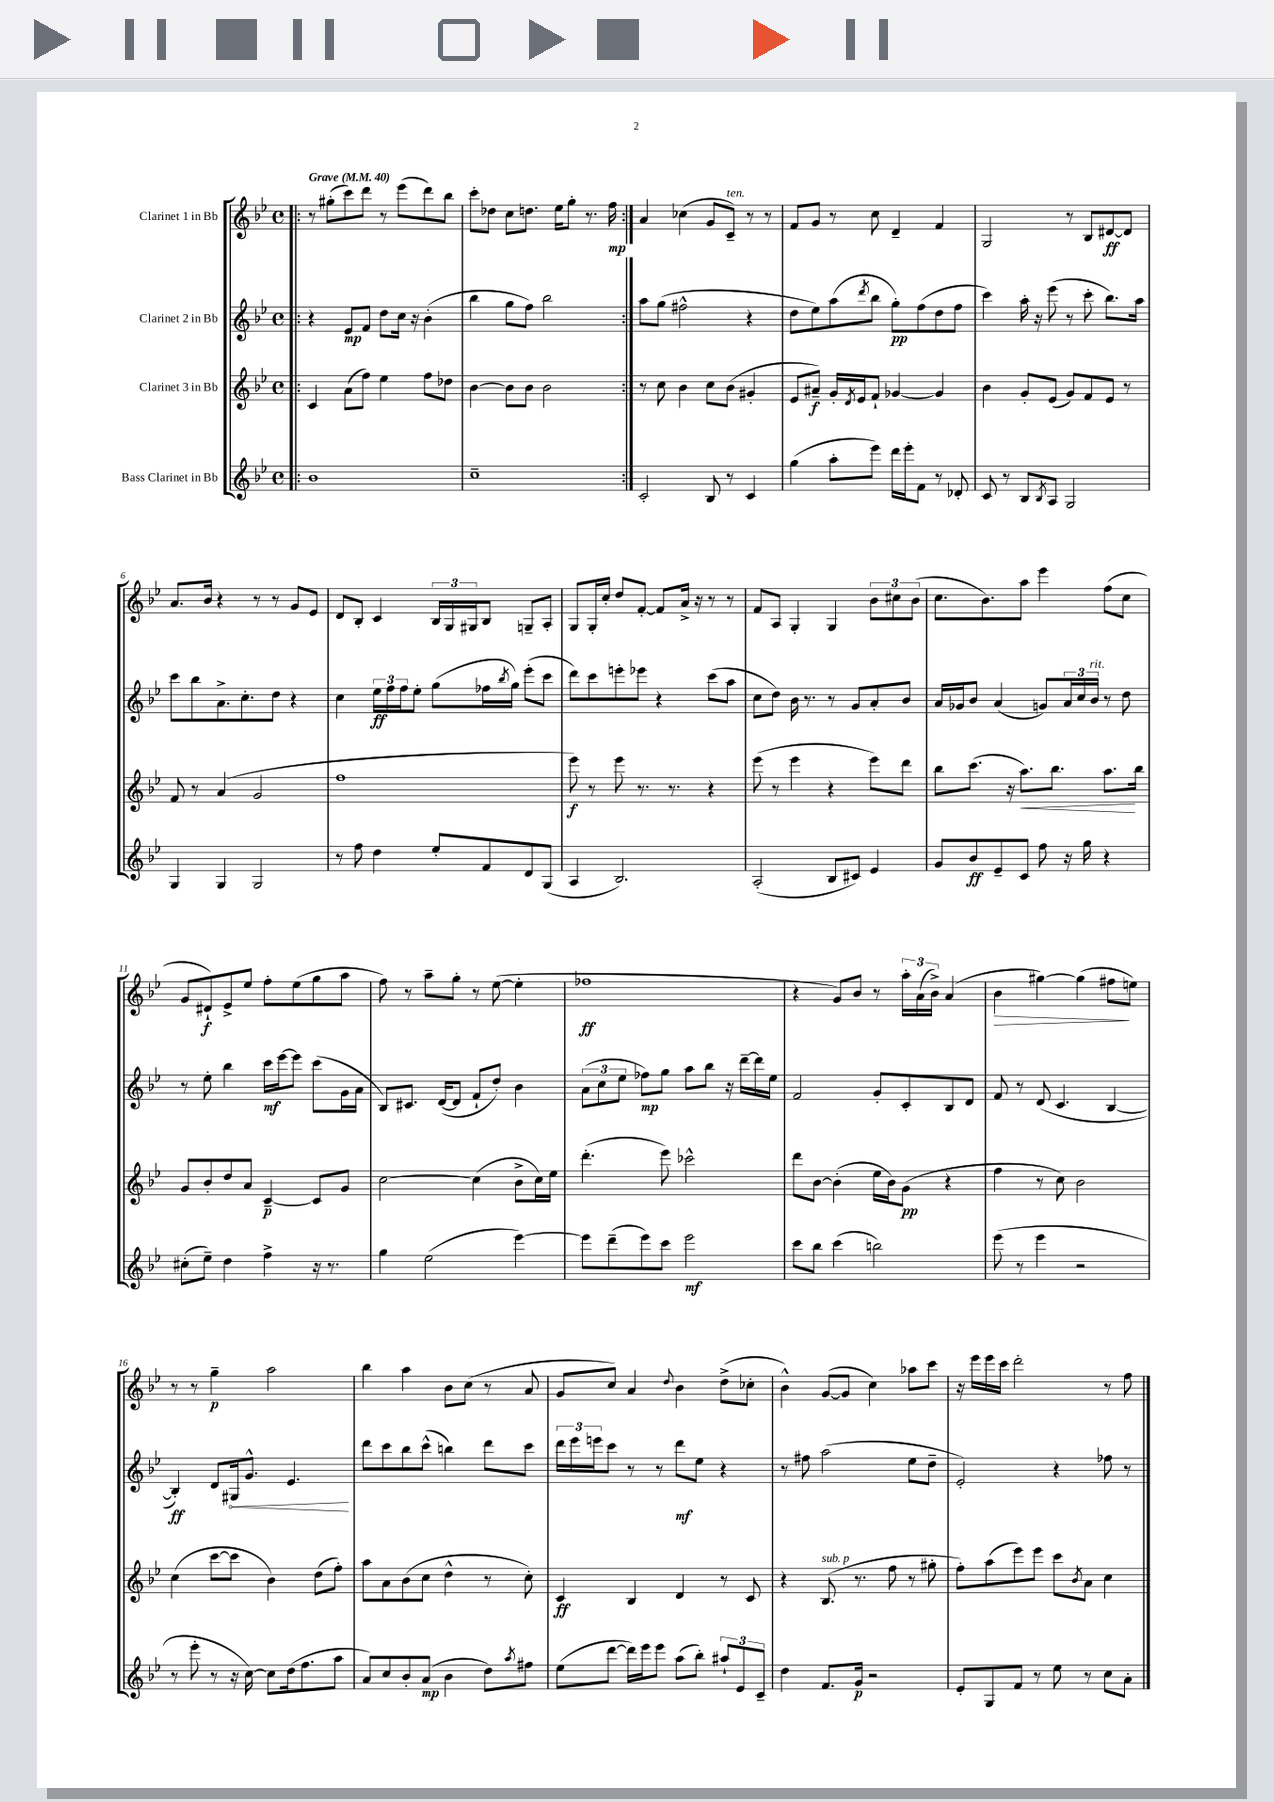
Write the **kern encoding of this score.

**kern	**kern	**kern	**kern
*staff4	*staff3	*staff2	*staff1
*clefG2	*clefG2	*clefG2	*clefG2
*k[b-e-]	*k[b-e-]	*k[b-e-]	*k[b-e-]
*M4/4	*M4/4	*M4/4	*M4/4
*met(c)	*met(c)	*met(c)	*met(c)
*MM40	*MM40	*MM40	*MM40
=!|:	=!|:	=!|:	=!|:
1b-	4c/	4r	8r
.	.	.	(8gg#'\L
.	(8a\L	8e-/L	8ccc\)
.	8ff\J)	8f/J	8ddd\J
.	4ee-\	8dd\L	8r
.	.	16cc\Jk	(8eee-\L
.	.	16r	.
.	8ff\L	(4b-'\	8ddd\)
.	8dd-\J	.	8bb-\J
=	=	=	=
1cc~	[4b-\	4bb-\	8ccc'\L
.	.	.	8dd-\J
.	8b-\]L	8gg\L	8cc\L
.	8b-\J	8ff\J)	8.dd\J
.	2b-\	2bb-\	.
.	.	.	16ee-\LK
.	.	.	8gg'\J
.	.	.	8.r
.	.	.	16ff\
=:|!	=:|!	=:|!	=:|!
2c'/	8r	8aa\L	4a/
.	8cc\	(8gg\J	.
.	4b-\	2ff#^^\	(4cc-\
8B-/	8cc\L	.	8g/L
8r	(8b-\J	.	8c~/J)
4c/	4g#'/	4r	8r
.	.	.	8r
=	=	=	=
(4gg\	8e-/L	8dd\L	8f/L
.	8a#~/J)	8ee-\)	8g/J
8aa'\L	16g'/LL	(8aa\	8r
.	8qd/	.	.
.	16e-/J	.	.
.	.	8qddd/	.
8eee-\J)	8f`/J	8bb-\J	8cc\
16ddd\LL	[4g-/	8gg'\L)	4d~/
16eee-'\J	.	.	.
8f\J	.	(8ff\	.
8r	4g-/]	8dd\	4f/
8d-'/	.	8ff\J	.
=	=	=	=
8c/	4b-\	4ccc\)	2G/
8r	.	.	.
8B-/L	8g'/L	16aa'\	.
.	.	16r	.
8qB-/	.	.	.
8A/J	(8e-/J	(8eee-\	.
2G/	8g/L)	8r	8r
.	8f/	8ccc'\	8B-/L
.	8e-/J	8.bb-\L)	[8d#/
.	8r	.	8d#/]J
.	.	16aa\Jk	.
=	=	=	=
4G/	8f/	8ccc\L	8.a/L
.	8r	8bb-\	.
.	.	.	16b-/Jk
4G/	(4a/	8.a^\	4r
.	.	8.cc'\	.
2G/	2g/	.	8r
.	.	8dd\J	8r
.	.	4r	8g/L
.	.	.	8e-/J
=	=	=	=
8r	1ff	4cc\	8d/L
8ff\	.	.	8B-'/J
4dd\	.	24ee-\LL	4c/
.	.	24ff\	.
.	.	24ff\J	.
.	.	8ee-'\J	.
8ee-'/L	.	(8gg\L	24B-/LL
.	.	.	24G/
.	.	.	24G#/J
8f/	.	16ff-\L	8B-/J
.	.	8qbb-/	.
.	.	16gg\JJ)	.
8d/	.	(8eee-'\L	8G~/L
(8G/J	.	8ccc\J	8A'/J
=	=	=	=
4A/	8eee-\)	8ddd\L)	8G/L
.	8r	8ccc\	16G'/L
.	.	.	16cc'/JJ
2.B-/)	8eee-\	8eee'\	8dd/L
.	8.r	8eee-\J	[8f'/J
.	.	4r	8f/]L
.	8.r	.	.
.	.	.	16a^/Jk
.	.	.	16r
.	4r	(8ccc\L	8r
.	.	8aa\J	8r
=	=	=	=
(2A'/	(8eee-\	8cc\L	8f/L
.	8r	8dd\J)	8A/J
.	4eee-\	16b-\	4G'/
.	.	8.r	.
8B-/L	4r	8r	4G/
8c#/J)	.	8g/L	.
4e-/	8eee-\L)	8a'/	12b-\L
.	.	.	12cc#\
.	8ddd\J	8b-/J	.
.	.	.	(12b-\J
=	=	=	=
8g/L	8bb-\L	16a/LL	8.cc\L
.	.	16g-/J	.
8b-/	(8.ccc\J	8b-/J	.
.	.	.	8.b-\)
8e-~/	.	(4a/	.
.	16r	.	.
8c/J	8.aa\L)	.	8aa\J
8ff\	.	8g/L)	4eee-\
.	8.bb-\J	.	.
16r	.	24a/L	.
.	.	24cc/	.
16gg\	.	.	.
.	.	24b-/JJ	.
4r	8.aa\L	8r	(8ff\L
.	.	8dd\	8cc\J
.	16bb-\Jk	.	.
=	=	=	=
(8cc#'\L	8g/L	8r	8g/L
8ee-~\J)	8b-'/	8ee-'\	8d#`/)
4dd\	8dd/	4bb-\	8e-^/
.	8a/J	.	8ee-/J
4ff^\	[4c~/	16ccc\LL	8ff'\L
.	.	[16eee-\J	.
.	.	8eee-\]J	(8ee-\
16r	8c/]L	(8ccc\L	8gg\
8.r	.	.	.
.	8g/J	16g\L	8aa\J
.	.	16a\JJ	.
=	=	=	=
4gg\	[2cc\	8B-/L)	8ff\)
.	.	8.c#/J	8r
(2ee-\	.	.	8aa~\L
.	.	([16d/LK	.
.	.	8d/]J	8gg'\J
.	(4cc\]	8f`/L	8r
.	.	8dd'/J)	([8ee-\
[4eee-\)	8b-^\L	4b-\	4ee-'\]
.	16cc\L)	.	.
.	16ee-\JJ	.	.
=	=	=	=
8eee-\]L	(4.ddd'\	(12a\L	1ff-
.	.	12cc\	.
(8ddd~\	.	.	.
.	.	12ee-\J	.
8eee-\)	.	8ff-\L)	.
8ccc\J	8eee-\)	8gg\J	.
2eee-\	2ccc-^^\	8aa\L	.
.	.	8bb-\J	.
.	.	16r	.
.	.	[16ddd~\LL	.
.	.	16ddd\]	.
.	.	16ee-\JJ	.
=	=	=	=
8ccc\L	8ddd\L	2f/	4r
8bb-\J	[8b-\J	.	.
(4ccc\	(4b-'\]	.	8g/L)
.	.	.	8b-/J
2bb\)	16ee-\LL	8g'/L	8r
.	16b-\J)	.	.
.	(8g\J	8c'/	24aa'\LL
.	.	.	(24a\
.	.	.	24b-^\JJ)
.	4r	8B-/	(4a/
.	.	8d/J	.
=	=	=	=
(8eee-\	4ff\	8f/	4b-\
8r	.	8r	.
4eee-\	8r	(8d/	[4gg#\)
.	8cc\)	4.c/	.
2r	2b-\	.	(4gg#\]
.	.	[4B-/	8ff#\L
.	.	.	8ee\J)
=	=	=	=
8r	(4cc\	4B-'/])	8r
8eee-'\	.	.	8r
8r	[8ccc\L	8d/L	4gg~\
16r	8ccc\]J	16G#/k	.
[16cc\)	.	8.g^^/J	.
8cc\]L	4b-\)	.	2aa\
(16dd\k	.	4.e-/	.
8.ff\	.	.	.
.	(8dd\L	.	.
8aa\J	8ff'\J)	.	.
=	=	=	=
8a/L)	8aa\L	8ddd\L	4bb-\
8cc/	8a\	8ccc\	.
8b-'/	(8b-\	8bb-\	4aa\
(8a/J	8cc\J	(8ccc^^\J	.
4b-\	4dd^^\	4bb\)	8b-\L
.	.	.	(8cc\J
8dd\L)	8r	8ddd\L	8r
8qaa/	.	.	.
8ff#\J	8cc'\)	8ccc\J	8a/
=	=	=	=
(8ee-\L	4c/	24ddd\LL	8g/L
.	.	24eee-\	.
.	.	24eee\J	.
[8ddd\J	.	8ccc\J	8cc/J)
16ddd\]LL)	4B-/	8r	4a/
16eee-\J	.	.	.
8eee-\J	.	8r	.
.	.	.	8qqdd/
(8aa\L	4d/	8ddd\L	4b-\
8bb-'\J)	.	8ee-\J	.
12aa#`/L	8r	4r	(8dd^\L
12e-/	.	.	.
.	8c/	.	8cc-'\J
12c~/J	.	.	.
=	=	=	=
4dd\	4r	8r	4b-^^\)
.	.	8ff#\	.
8.f/L	(8.B-/	(2aa\	([8g/L
.	.	.	8g/]J
16g/Jk	8.r	.	.
2r	.	.	4cc\)
.	8ff\	.	.
.	8r	8ee-\L	8aa-\L
.	8gg#'\	8dd~\J	8ccc\J
=	=	=	=
8e-'/L	8ff'\L)	2e-'/)	16r
.	.	.	16eee-\LL
8G/	(8aa\	.	16eee-\
.	.	.	16ccc\JJ
8f/J	8eee-\)	.	2ddd'\
8r	8eee-\J	.	.
8ee-\	8ccc\L	4r	.
.	8qb-/	.	.
8r	8a\J	.	.
8cc\L	4cc\	8ff-\	8r
8a'\J	.	8r	8ff\
==	==	==	==
*-	*-	*-	*-
